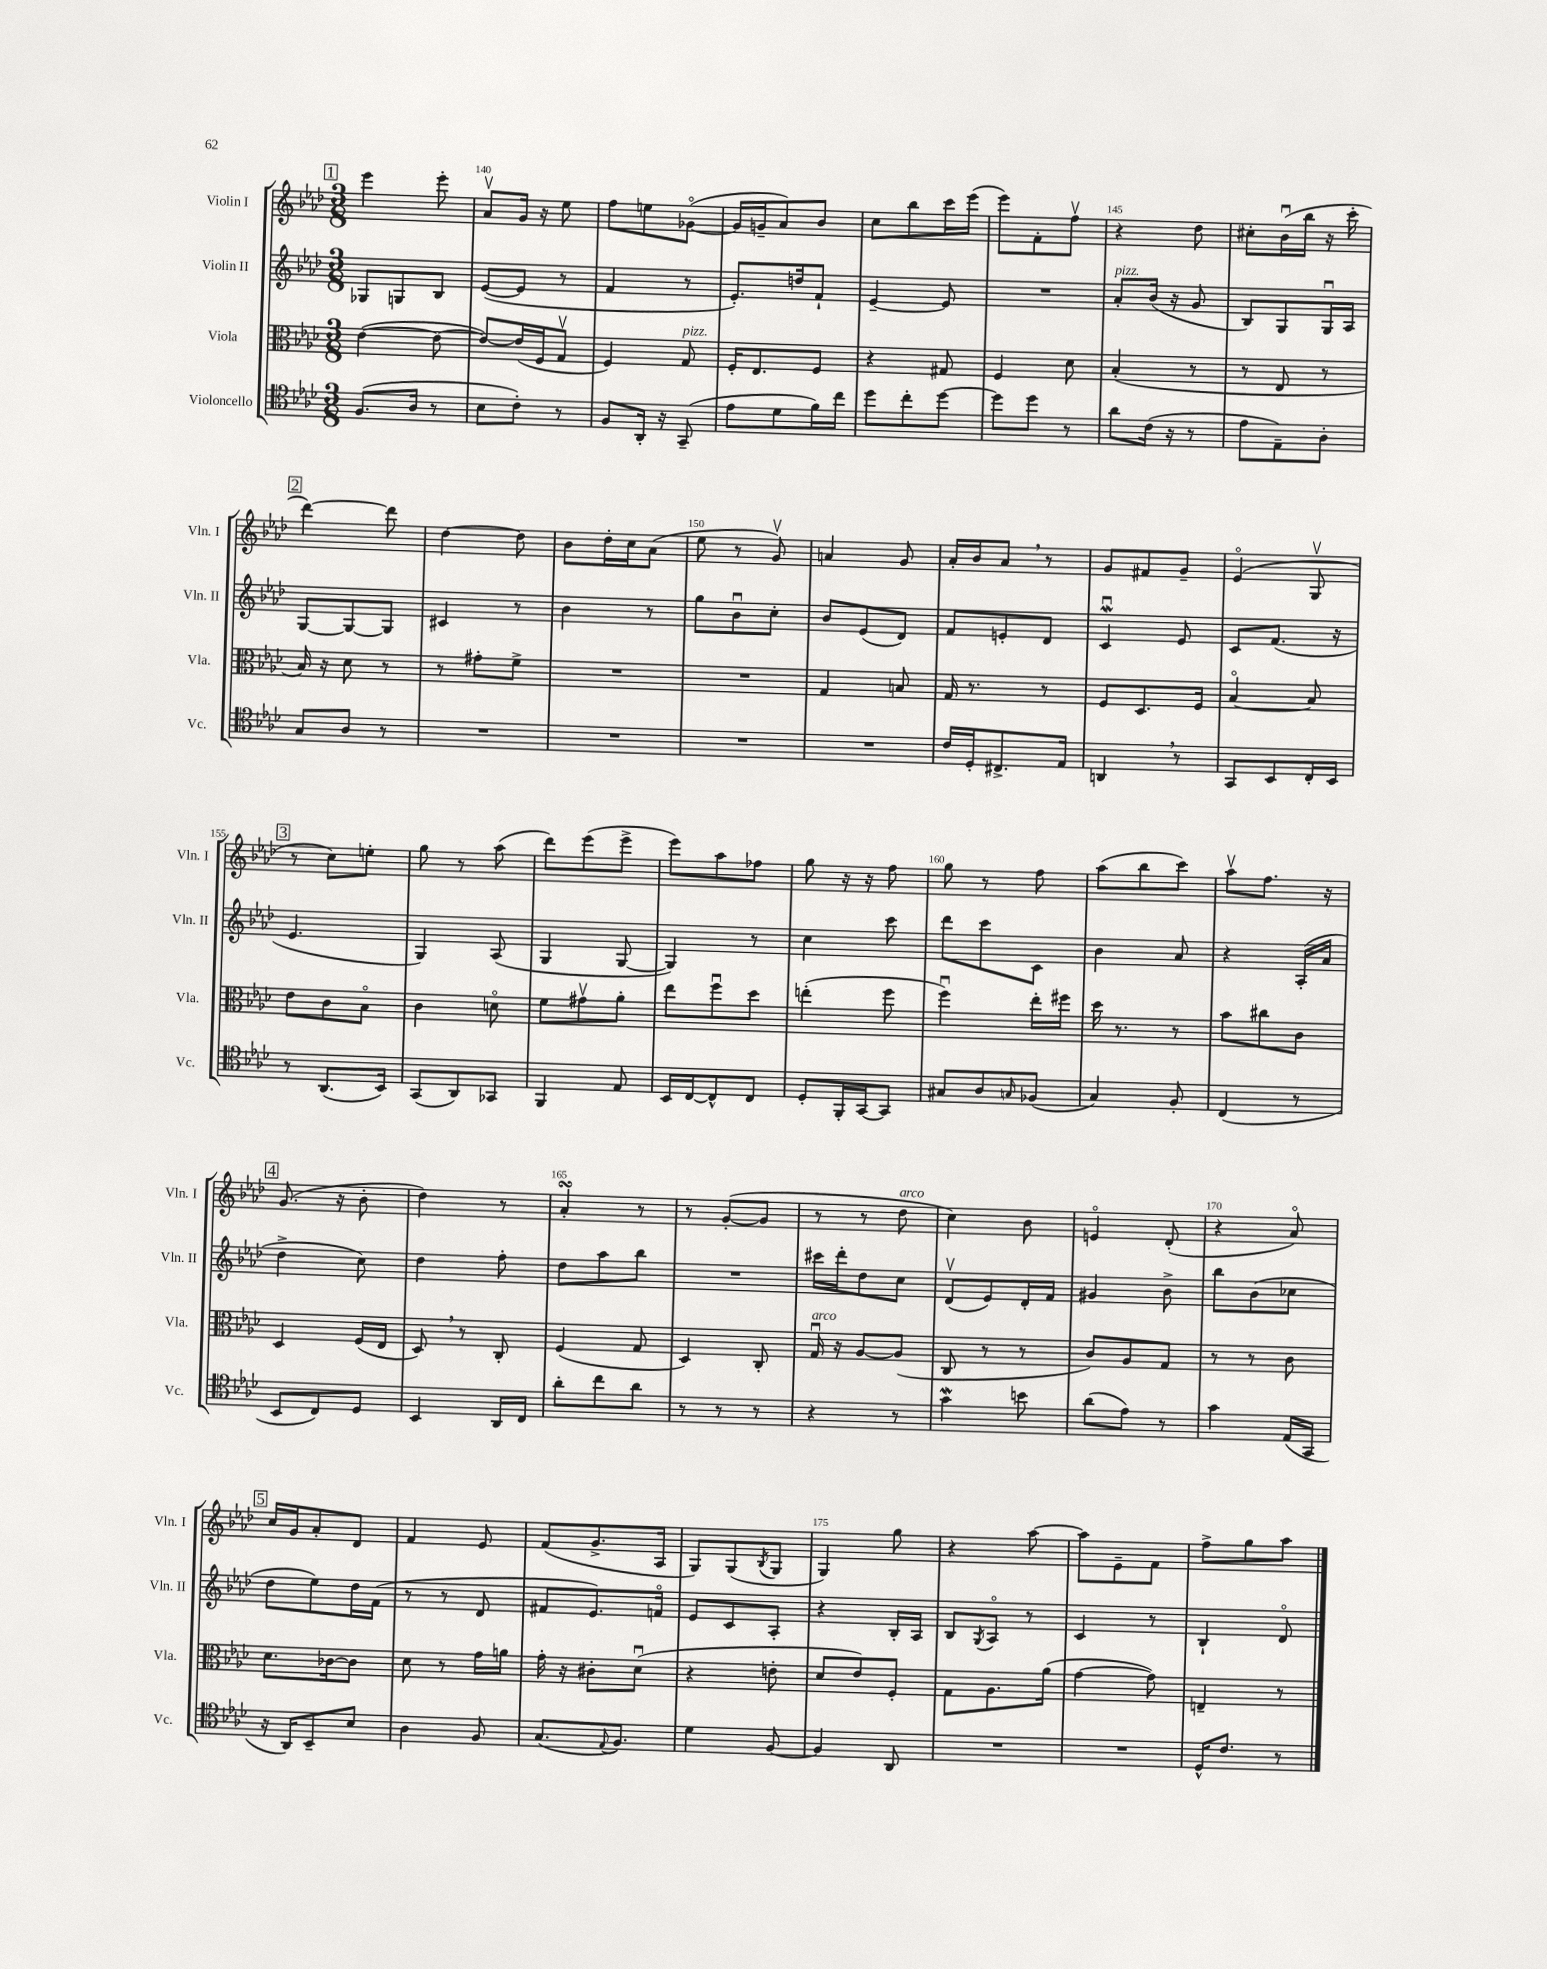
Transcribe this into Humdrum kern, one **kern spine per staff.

**kern	**kern	**kern	**kern
*staff4	*staff3	*staff2	*staff1
*clefC4	*clefC3	*clefG2	*clefG2
*k[b-e-a-d-]	*k[b-e-a-d-]	*k[b-e-a-d-]	*k[b-e-a-d-]
*M3/8	*M3/8	*M3/8	*M3/8
(8.F	([4e-	8G-	4eee-
.	.	8G	.
16A-	.	.	.
8r	8e-_	8B-	8eee-'
=	=	=	=
8B-	8e-_)	([8e-	8a-v
8c')	(16e-]	8e-]	16g
.	16F	.	16r
8r	8Gv	8r	8ee-
=	=	=	=
8F	4F)	4f	8ff
16AA-'	.	.	8ee
16r	.	.	.
(8GG~	8G	8r	([8g-o
=	=	=	=
8e-	16F'	8.e-')	16g-]
.	8.E-	.	16g~
8d-	.	.	8a-)
.	.	16dd	.
16f)	8F	8f`	8b-
16cc	.	.	.
=	=	=	=
8dd-	4r	[4e-~	8cc
8cc'	.	.	8bb-
[8dd-	8G#	8e-]	16ccc
.	.	.	(16eee-
=	=	=	=
8dd-]	4F	4.r	8eee-)
8dd-	.	.	8f'
8r	8d-	.	8ffv
=	=	=	=
8a-	(4B-'	8a-'	4r
(16c	.	(16b-	.
16r	.	16r	.
8r	8r	8g	8dd-
=	=	=	=
8e-	8r	8B-)	8cc#'
8E-~)	8E-	8G	(16b-u
.	.	.	16bb-
8A-'	8r	16Gu	16r
.	.	16A-	16ccc'
=	=	=	=
8G	16B-)	[8G	[4ddd-)
.	16r	.	.
8A-	8d-	8G_	.
8r	8r	8G]	8ddd-]
=	=	=	=
4.r	8r	4c#	[4dd-
.	8g#'	.	.
.	8f^	8r	8dd-]
=	=	=	=
4.r	4.r	4b-	8b-
.	.	.	16dd-'
.	.	.	16cc
.	.	8r	(8a-
=	=	=	=
4.r	4.r	8gg	8ee-
.	.	8b-u	8r
.	.	8cc'	8gv)
=	=	=	=
4.r	4G	8b-	4a
.	.	(8e-	.
.	8B	8d-)	8g
=	=	=	=
16c	16G	8f	16a-'
16D-'	8.r	.	16b-
8.C#^	.	8e'	8a-
.	8r	8d-	8r
16E-	.	.	.
=	=	=	=
4AA	8F	4cu	8g
.	8.D-	.	8f#
8r	.	8e-	8g~
.	16F	.	.
=	=	=	=
8GG	[4B-o	8c	(4e-o
8BB-	.	(8.f	.
16C'	8B-]	.	8Gv
16BB-	.	16r	.
=	=	=	=
8r	8e-	4.e-	8r
(8.AA-	8c	.	8cc)
.	8B-o	.	8ee'
16BB-)	.	.	.
=	=	=	=
(8GG	4c	4G)	8gg
8AA-)	.	.	8r
8GG-	8do	(8A-	(8aa-
=	=	=	=
4FF	8f	4G	8ddd-)
.	8g#v	.	(8eee-
8E-	8a-'	[8G	8eee-^
=	=	=	=
16BB-	8ee-	4G])	8eee-)
[16C	.	.	.
8C^^]	8ffu	.	8aa-
8C	8dd-	8r	8ff-
=	=	=	=
8D-'	(4ee'	4cc	8gg
16FF'	.	.	16r
[16GG	.	.	16r
8GG]	8ff	8ccc	8ff
=	=	=	=
8G#	4ffu)	8ddd-	8gg
8A-	.	8ccc	8r
16qqG	.	.	.
(8F-	16ee-'	8c	8ff
.	16ff#	.	.
=	=	=	=
4G)	16dd-	4b-	(8aa-
.	8.r	.	.
.	.	.	8bb-
8F'	8r	8a-	8ccc)
=	=	=	=
(4C	8b-	4r	8aa-v
.	8cc#	.	8.ff
8r	8c	(16A-'	.
.	.	16a-	16r
=	=	=	=
8BB-	4D-	4dd-^	(8.g
8C)	.	.	.
.	.	.	16r
8D-	(16F	8cc)	8b-'
.	16E-	.	.
=	=	=	=
4BB-	8D-)	4dd-	4dd-)
.	8r	.	.
16AA-	8C'	8ff'	8r
16C	.	.	.
=	=	=	=
8a-'	(4F	8dd-	4a-'
8cc	.	8aa-	.
8a-	8G	8bb-	8r
=	=	=	=
8r	4D-)	4.r	8r
8r	.	.	([8g'
8r	8C'	.	8g]
=	=	=	=
4r	16Gu	16ccc#	8r
.	16r	16ddd-'	.
.	[8A-	8dd-	8r
8r	(8A-]	8cc	8dd-
=	=	=	=
4g	8C	(8d-v	4cc)
.	8r	8e-)	.
8b	8r	16d-'	8b-
.	.	16f	.
=	=	=	=
(8a-	8c)	4g#	4eo
8e-)	8A-	.	.
8r	8G	8b-^	(8d-'
=	=	=	=
4g	8r	8bb-	4r
.	8r	(8b-	.
(16E-	8c	8cc-	8a-o)
16GG	.	.	.
=	=	=	=
16r	8.d-	8dd-	16cc
16AA-)	.	.	16g
8BB-~	.	8ee-)	8a-'
.	[16c-	.	.
8B-	8c-]	16dd-	8d-
.	.	(16f	.
=	=	=	=
4A-	8d-	8r	4f
.	8r	8r	.
8F	16g	8d-	8e-
.	16a	.	.
=	=	=	=
(8.G	16g'	8f#	(8f
.	16r	.	.
.	8c#'	8.e-)	8.g^
8qqE-	.	.	.
8.F)	.	.	.
.	(8d-u	.	.
.	.	16fo	16A-
=	=	=	=
4d-	4r	8e-	8G)
.	.	8c	(8G
.	.	.	8qB-
[8F	8e'	8A-'	8G
=	=	=	=
4F]	8d-	4r	4G)
.	8e-)	.	.
8AA-	8F'	16B-'	8gg
.	.	16A-	.
=	=	=	=
4.r	8G	8B-	4r
.	.	8qG	.
.	8.A-	8A-o	.
.	.	8r	[8aa-
.	(16a-	.	.
=	=	=	=
4.r	[4g	4c	8aa-]
.	.	.	8e-~
.	8g])	8r	8f
=	=	=	=
16D-^^	4E~	4B-`	8ff^
8.c	.	.	.
.	.	.	8gg
8r	8r	8d-o	8aa-
==	==	==	==
*-	*-	*-	*-
